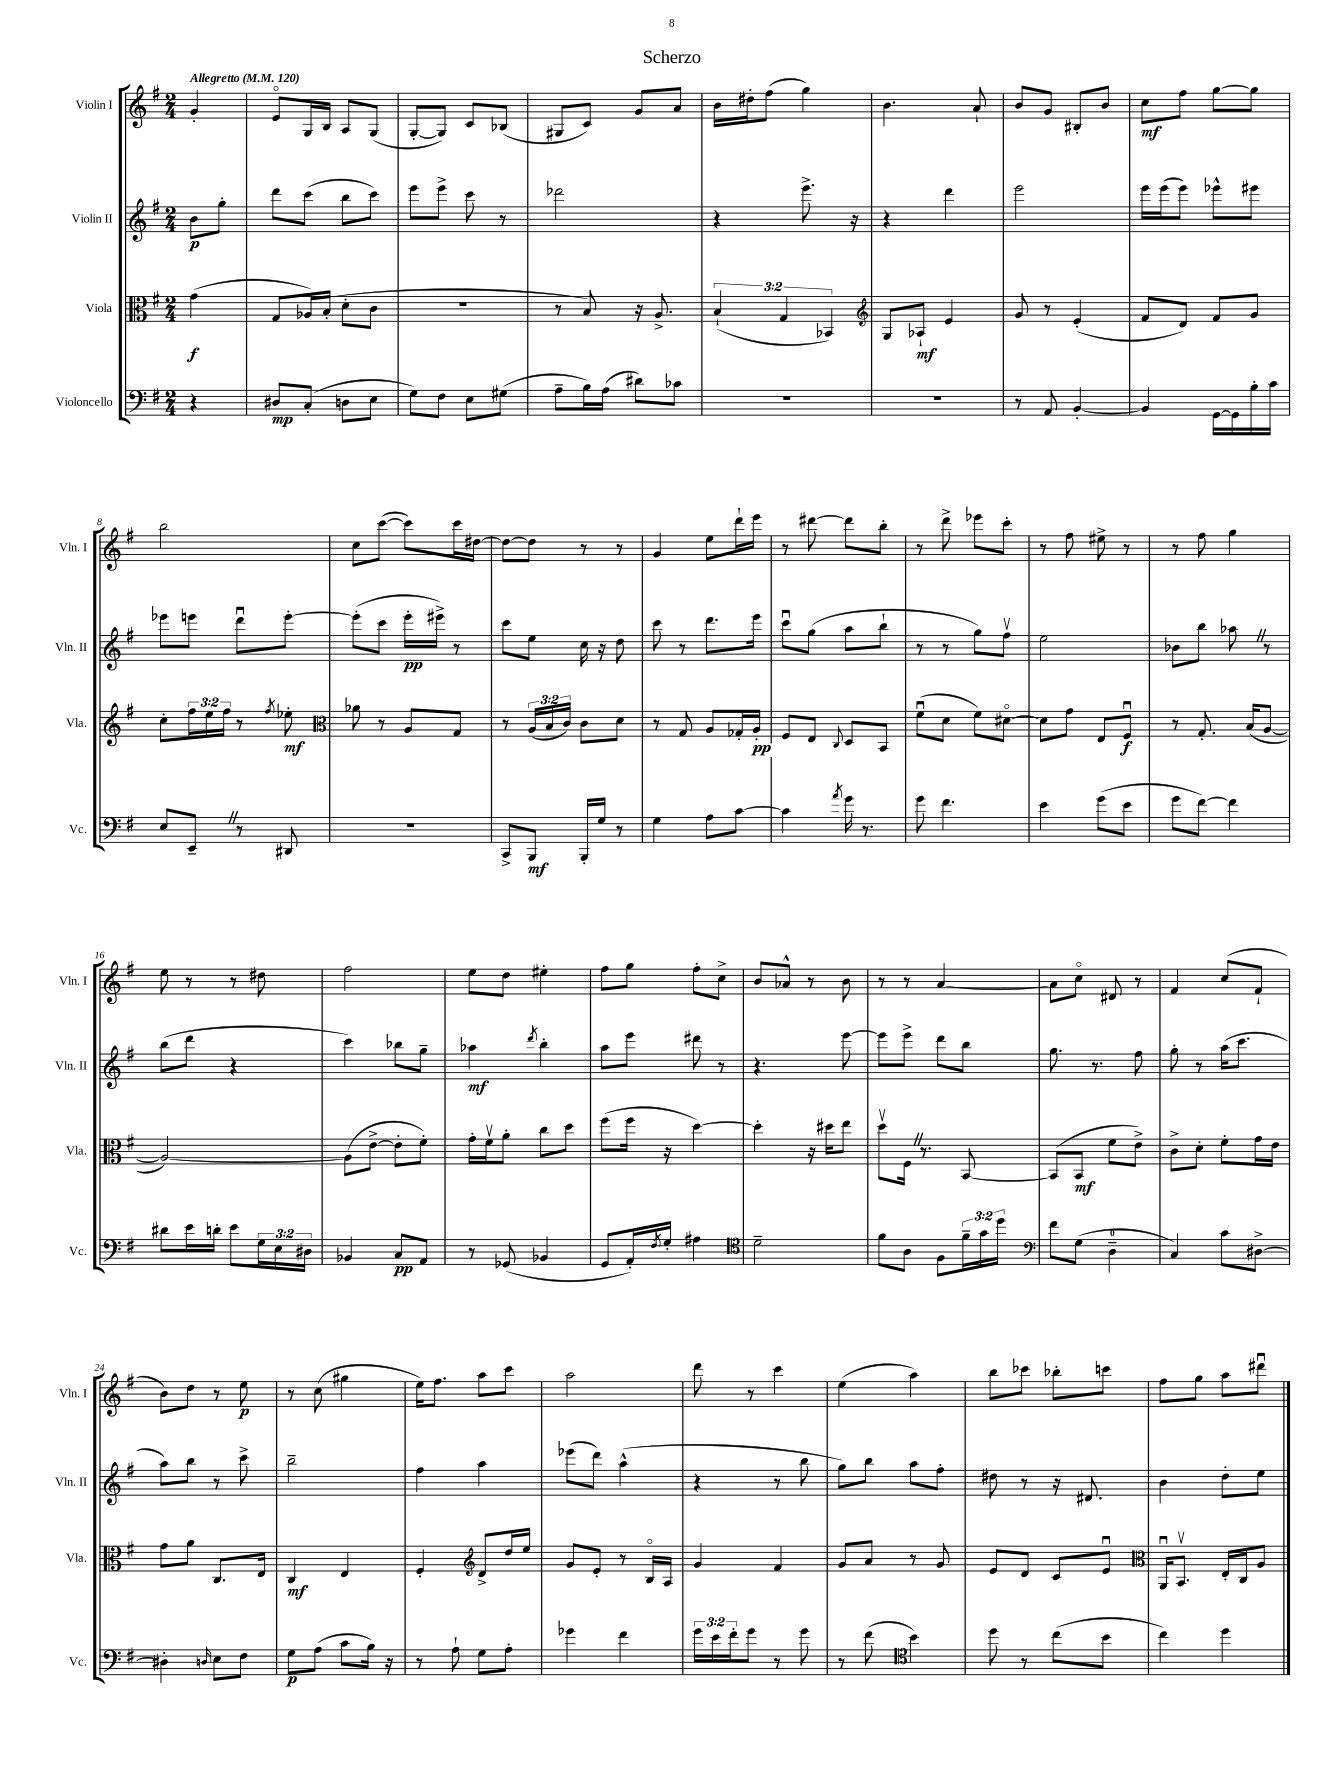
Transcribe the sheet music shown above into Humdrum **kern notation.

**kern	**kern	**kern	**kern
*staff4	*staff3	*staff2	*staff1
*clefF4	*clefC3	*clefG2	*clefG2
*k[f#]	*k[f#]	*k[f#]	*k[f#]
*M2/4	*M2/4	*M2/4	*M2/4
*MM120	*MM120	*MM120	*MM120
4r	(4g	8b	4g'
.	.	8gg'	.
=	=	=	=
8D#	8G	8ddd	8eo
(8C'	16A-)	(8ccc	16G
.	(16B'	.	16B
8D	8d'	8bb	8A
8E	8c	8ccc)	(8G
=	=	=	=
8G)	2r	8eee	[8G'
8F#	.	8eee^	8G])
8E	.	8ccc	8c
(8G#	.	8r	(8B-
=	=	=	=
8A~	8r	2ddd-	8G#
16B)	8B)	.	8c)
(16A	.	.	.
8d#)	16r	.	8g
.	8.A^	.	.
8c-	.	.	8a
=	=	=	=
2r	(6B`	4r	16b
.	.	.	16dd#'
.	.	.	(8ff#
.	6G	.	.
.	.	8.eee^	4gg)
.	6BB-)	.	.
.	.	16r	.
=	=	=	=
*	*clefG2	*	*
2r	8G	4r	4.b
.	8A-`	.	.
.	4e	4ddd	.
.	.	.	8a`
=	=	=	=
8r	8g	2eee	8b
8AA	8r	.	8g
[4BB'	(4e'	.	8B#'
.	.	.	8b
=	=	=	=
4BB]	8f#	16eee	8cc
.	.	(16eee	.
.	8d)	8eee)	8ff#
[16GG	8f#	8eee-^^	[8gg
16GG]	.	.	.
16B'	8g	8eee#	8gg]
16c	.	.	.
=	=	=	=
8E	8cc'	8eee-	2bb
8EE~	24ff#	8eee	.
.	24ee	.	.
.	24ff#	.	.
8r	8r	8dddu	.
.	8qff#	.	.
8DD#	8ee-'	[8eee'	.
=	=	=	=
*	*clefC3	*	*
2r	8a-	(8eee']	8cc
.	8r	8ccc	([8ccc
.	8A	16eee'	8ccc])
.	.	16eee#^)	.
.	8G	8r	16ccc
.	.	.	[16dd#
=	=	=	=
8CC^	8r	8ccc	8dd#_
8BBB	(24A	8ee	8dd#]
.	24B	.	.
.	24c)	.	.
16BBB'	8c	16cc	8r
16G	.	16r	.
8r	8d	8dd	8r
=	=	=	=
4G	8r	8ccc	4g
.	8G	8r	.
8A	8A	8.ddd	8ee
[8c	16G-'	.	16ddd`
.	16A'	16eee	16eee
=	=	=	=
4c]	8F#	8cccu	8r
.	8E	(8gg	[8ddd#
8qa	8qqC	.	.
16g	8D	8aa	8ddd#]
8.r	.	.	.
.	8BB	8bb`	8bb'
=	=	=	=
8g	(8f#u	8r	8r
4.f#	8d	8r	8ddd^
.	8f#)	8gg)	8eee-
.	[8d#o	8ff#v	8ccc'
=	=	=	=
4e	8d#]	2ee	8r
.	8g	.	8ff#
(8g	8E	.	8ee#^
8e	8F#u	.	8r
=	=	=	=
8g	8r	8b-	8r
[8f#)	8.G'	8bb	8ff#
4f#]	.	8aa-	4gg
.	(16B	.	.
.	[8A	8r	.
=	=	=	=
8d#	2A_)	(8bb	8ee
16e	.	8ddd	8r
16d'	.	.	.
8e	.	4r	8r
24G	.	.	8dd#
24E	.	.	.
24D#	.	.	.
=	=	=	=
4BB-	(8A]	4ccc)	2ff#
.	[8e^	.	.
8C	8e']	8bb-	.
8AA	8f#')	8gg~	.
=	=	=	=
8r	16g'	4aa-	8ee
.	16f#v	.	.
(8GG-	8a'	.	8dd
.	.	8qddd	.
4BB-	8cc	4bb'	4ee#'
.	8dd	.	.
=	=	=	=
8GG	(8ff#	8aa	8ff#
16AA')	16ff#	8eee	8gg
8qF#	.	.	.
16G'	16r	.	.
4A#	[4dd)	8ddd#	8ff#'
.	.	8r	8cc^
=	=	=	=
*clefC4	*	*	*
2d~	4dd']	4.r	8b
.	.	.	8a-^^
.	16r	.	8r
.	16dd#	.	.
.	8ee	[8eee	8b
=	=	=	=
8f#	8ddv	8eee]	8r
8A	16F#	8eee^	8r
.	8.r	.	.
8F#	.	8ddd	[4a
24f#~	[8BB	8bb	.
24g	.	.	.
24dd	.	.	.
=	=	=	=
*clefF4	*	*	*
8f#	(8BB]	8.gg	8a]
(8G	8BB	.	8cco
.	.	8.r	.
4D~	8f#	.	8d#
.	8e^)	8ff#	8r
=	=	=	=
4C)	8c^	8gg'	4f#
.	8d'	8r	.
8c	8f#'	(16aa	(8cc
.	.	8.ccc	.
[8D#^	16g	.	8f#`
.	16e	.	.
=	=	=	=
4D#']	8g	8aa)	8b)
.	8a	8bb	8dd
16qqD	.	.	.
8E	8.C	8r	8r
8F#	.	8ccc^	8ee
.	16E	.	.
=	=	=	=
8G	4C	2bb~	8r
(8A	.	.	(8cc
8c	4E	.	4gg#
16B)	.	.	.
16r	.	.	.
=	=	=	=
8r	4F#'	4ff#	16ee)
.	.	.	8.ff#
8A`	.	.	.
*	*clefG2	*	*
8G	8d^	4aa	8aa
8A'	16dd	.	8ccc
.	16ee	.	.
=	=	=	=
4g-	8g	(8eee-	2aa
.	8e'	8ddd)	.
4f#	8r	(4aa^^	.
.	16Bo	.	.
.	16A	.	.
=	=	=	=
24g	4g	4r	8ddd
24e	.	.	.
24f#'	.	.	.
8g	.	.	8r
8r	4f#	8r	4ccc
8g	.	8bb	.
=	=	=	=
8r	8g	8gg)	(4ee
(8f#	8a	8bb	.
*clefC4	*	*	*
4b)	8r	8aa	4aa)
.	8g	8ff#'	.
=	=	=	=
8dd	8e	8dd#	8bb
8r	8d	8r	8ccc-
(8cc	8c	16r	8bb-'
.	.	8.d#	.
8b	8eu	.	8ccc
=	=	=	=
*	*clefC3	*	*
4cc)	16AAu	4b	8ff#
.	8.BBv	.	.
.	.	.	8gg
4dd	16E'	8dd'	8aa
.	16C	.	.
.	8A	8ee	8ddd#u
==	==	==	==
*-	*-	*-	*-
